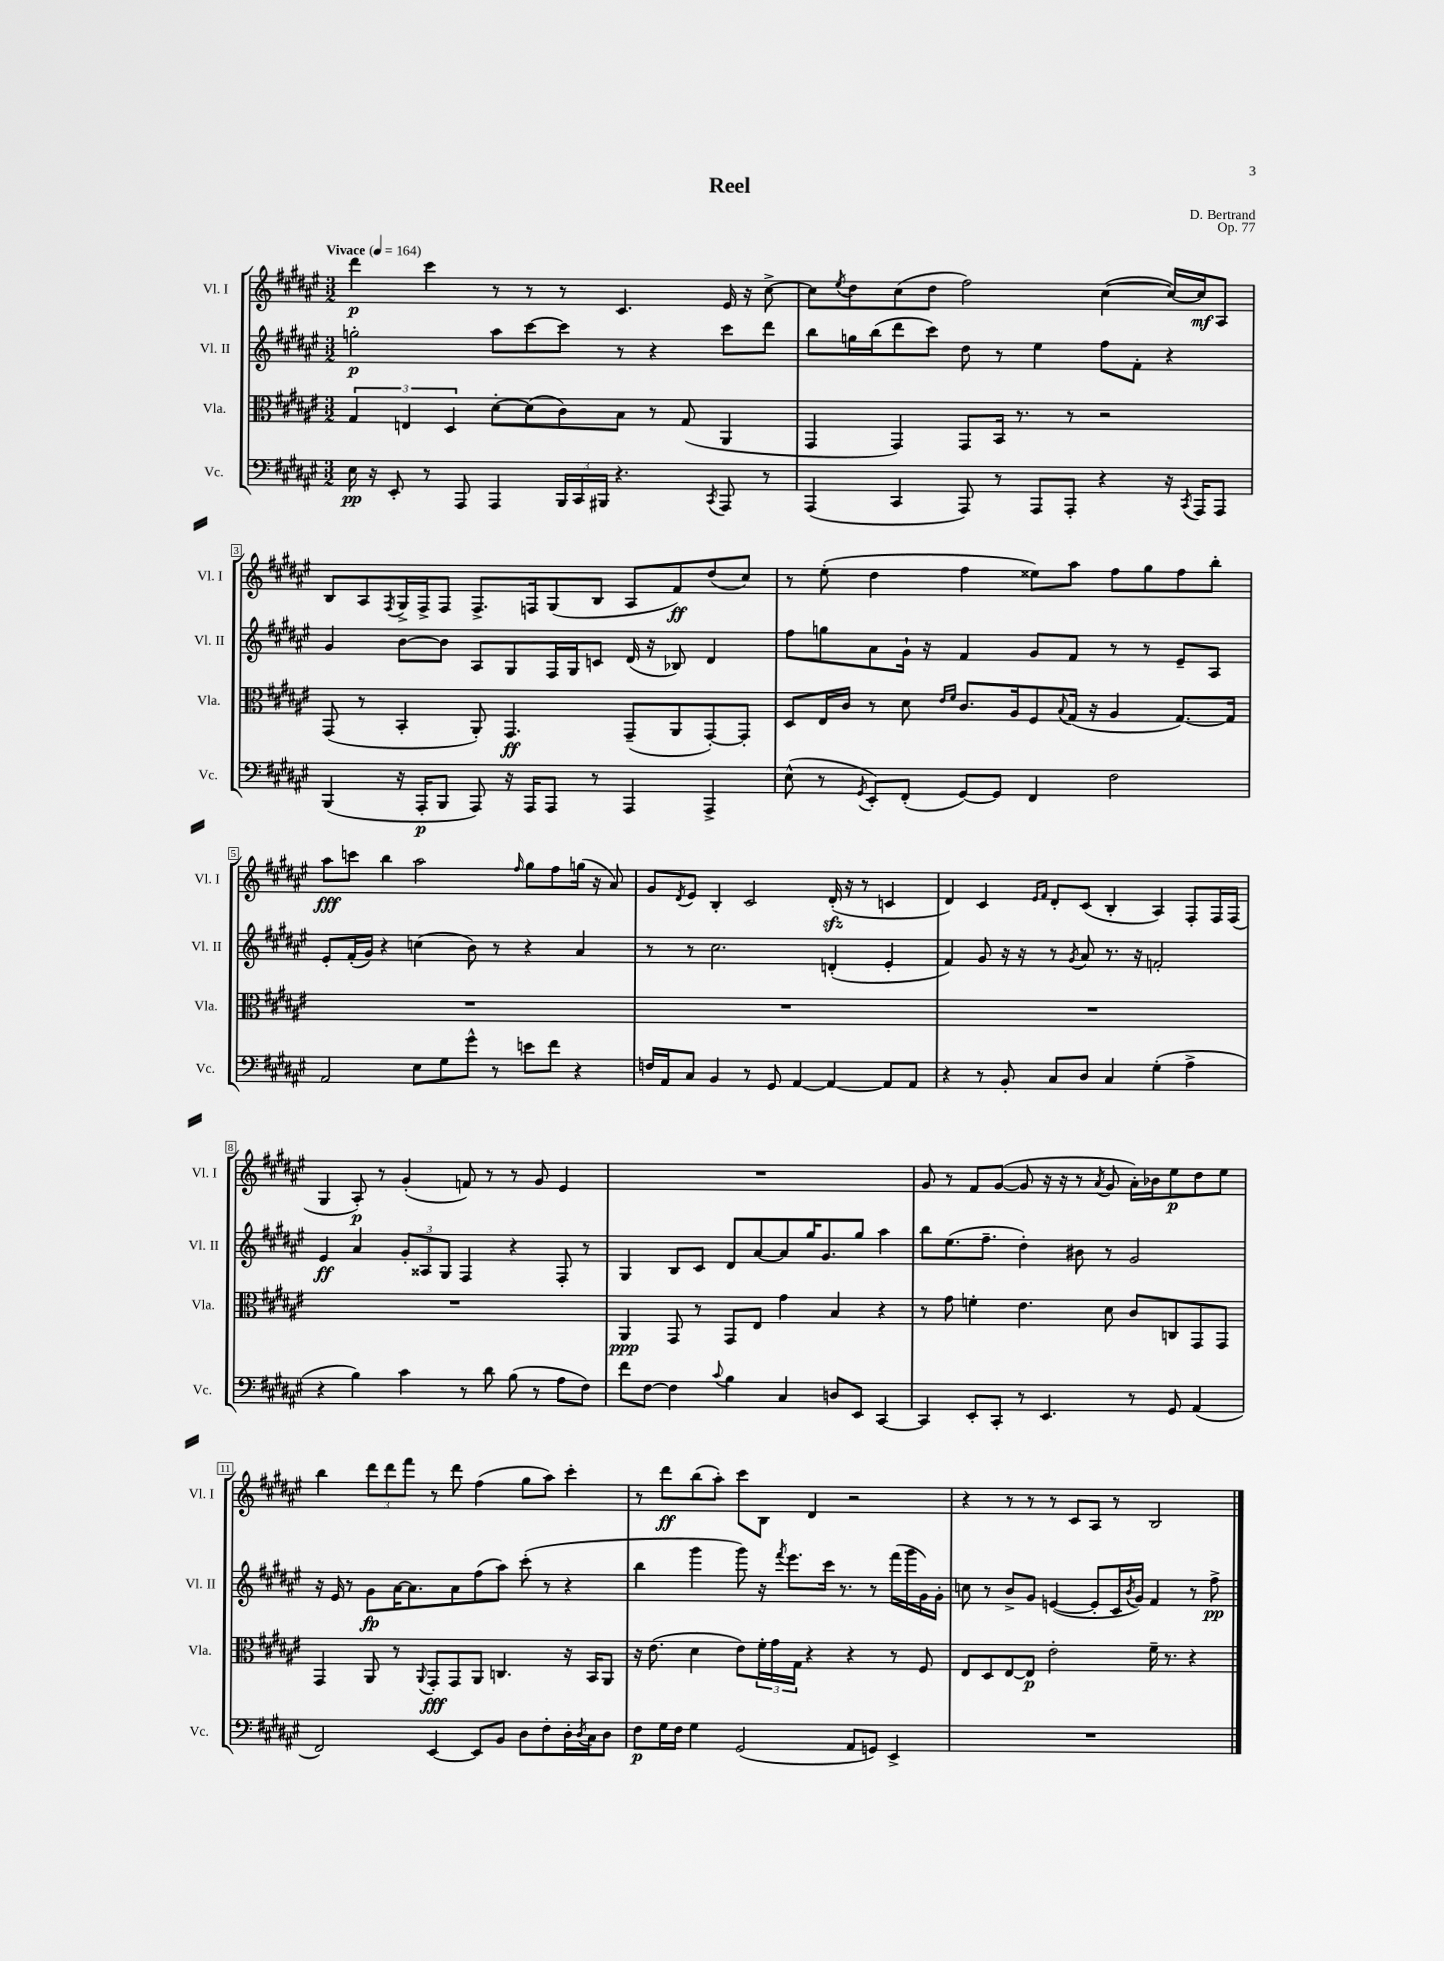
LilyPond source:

\header { title = "Reel" composer = "D. Bertrand" opus = "Op. 77" }
<<
\new StaffGroup <<
\new Staff = "s0" \with { instrumentName = "Vl. I" shortInstrumentName = "Vl. I" } {
    \clef treble \key fis \major \numericTimeSignature \time 3/2 \tempo "Vivace" 4 = 164
    dis'''4\p cis'''4 r8 r8 r8 cis'4. eis'16 r16 cis''8~-> |
    cis''8 \acciaccatura { eis''8 } dis''8 cis''8( dis''8 fis''2) cis''4~( cis''16~) cis''16\mf ais8 |
    b8 ais8 \acciaccatura { fis8 } gis16-> fis16-> fis8 fis8.-> f16 gis8( b8 ais8 fis'8\ff) dis''8( cis''8) |
    r8 eis''8-.( dis''4 fis''4 eisis''8) ais''8 fis''8 gis''8 fis''8 b''8-. |
    ais''8\fff c'''8 b''4 ais''2 \grace { fis''16 } gis''8 fis''8 g''16( r16 ais'8) |
    gis'8 \acciaccatura { dis'8 } eis'8 b4-. cis'2 dis'16-.\sfz( r16 r8 c'4 |
    dis'4) cis'4 \grace { eis'16 fis'16 } dis'8-. cis'8( b4-. ais4) fis8-. fis16 fis16( |
    gis4 ais8-.\p) r8 gis'4-.( f'8) r8 r8 gis'8 eis'4 |
    R1. |
    gis'8 r8 fis'8 gis'8~( gis'8 r16 r16 r8 \acciaccatura { ais'8 } gis'8 ais'16-.) bes'16 eis''8\p dis''8 eis''8 |
    b''4 \tuplet 3/2 { dis'''8 dis'''8 fis'''8 } r8 dis'''8 fis''4( gis''8 ais''8) cis'''4-. |
    r8 dis'''8\ff b''8( ais''8-.) cis'''8 b8 dis'4 r2 |
    r4 r8 r8 r8 cis'8 ais8 r8 b2 \bar "|." |
}
\new Staff = "s1" \with { instrumentName = "Vl. II" shortInstrumentName = "Vl. II" } {
    \clef treble \key fis \major \numericTimeSignature \time 3/2
    g''2-.\p ais''8 cis'''8~ cis'''8 r8 r4 cis'''8 dis'''8 |
    b''8 g''16 b''16( dis'''8 cis'''8) dis''8 r8 eis''4 fis''8 fis'8-. r4 |
    gis'4 b'8~ b'8 ais8 gis8 fis16 gis16 c'8 dis'16( r16 bes8) dis'4 |
    fis''8 g''8 ais'8 gis'16-! r16 fis'4 gis'8 fis'8 r8 r8 eis'8-- ais8 |
    eis'8-. fis'16-.( gis'16) r4 c''4( b'8) r8 r4 ais'4 |
    r8 r8 cis''2. d'4-.( eis'4-. |
    fis'4) gis'8 r16 r16 r8 \acciaccatura { gis'8 } ais'8 r8. r16 f'2-. |
    eis'4\ff ais'4 \tuplet 3/2 { gis'8-. aisis8 gis8 } fis4 r4 fis8-. r8 |
    gis4 b8 cis'8 dis'8 ais'8~ ais'8 gis''16 gis'8. gis''8 ais''4 |
    b''8 eis''8.( fis''8.-- dis''4-.) bis'8 r8 gis'2 |
    r16 eis'16 r8 gis'8\fp ais'16~ ais'8. ais'8 fis''8( ais''8) cis'''8-.( r8 r4 |
    b''4 gis'''4 gis'''8) r16 \acciaccatura { fis'''8 } eis'''8. cis'''16 r8. r8 fis'''16( gis'''16 gis'16) gis'16-. |
    c''8 r8 b'8-> gis'8 e'4~( e'8-. cis'16 \acciaccatura { b'8 } gis'16) fis'4 r8 fis''8->\pp \bar "|." |
}
\new Staff = "s2" \with { instrumentName = "Vla." shortInstrumentName = "Vla." } {
    \clef alto \key fis \major \numericTimeSignature \time 3/2
    \tuplet 3/2 { gis4 e4 dis4 } dis'8~-. dis'8( cis'8) b8 r8 gis8( ais,4 |
    gis,4 gis,4) gis,8 b,16 r8. r8 r2 |
    gis,8( r8 b,4-. ais,8-.) gis,4.\ff gis,8--( ais,8 gis,8~-.) gis,8-. |
    dis8 eis16 cis'16 r8 dis'8 \grace { eis'16 fis'16 } cis'8. ais16 fis8 \appoggiatura { b8 } gis16( r16 ais4 gis8.~) gis16 |
    R1. |
    R1. |
    R1. |
    R1. |
    ais,4\ppp gis,8 r8 gis,8 eis8 gis'4 b4 r4 |
    r8 gis'8 f'4-. eis'4. dis'8 cis'8 c8 gis,8 gis,8 |
    gis,4 ais,8 r8 \appoggiatura { ais,8 } gis,8-.\fff gis,8 ais,8 c4. r16 b,16 ais,8 |
    r16 eis'8.( dis'4 eis'8) \tuplet 3/2 { fis'16-. gis'16 gis16 } r4 r4 r8 fis8 |
    eis8 dis8 eis8~ eis8\p eis'2-. fis'16-- r8. r4 \bar "|." |
}
\new Staff = "s3" \with { instrumentName = "Vc." shortInstrumentName = "Vc." } {
    \clef bass \key fis \major \numericTimeSignature \time 3/2
    eis16\pp r16 eis,8-. r8 ais,,8 ais,,4 \tuplet 3/2 { b,,16 cis,16 bis,,16 } r4. \acciaccatura { cis,8 } ais,,8 r8 |
    ais,,4( cis,4 ais,,8) r8 ais,,8 ais,,8-. r4 r16 \acciaccatura { cis,8 } ais,,16 ais,,8 |
    b,,4( r16 ais,,16-.\p b,,8 ais,,8) r16 ais,,16 ais,,8 r8 ais,,4 ais,,4-> |
    eis8-^( r8 \acciaccatura { gis,8 } eis,8-.) fis,8-.( gis,8~) gis,8 fis,4 fis2 |
    ais,2 eis8 gis8 gis'8-^ r8 e'8 fis'8 r4 |
    f16 ais,16 cis8 b,4 r8 gis,8 ais,4~ ais,4~ ais,8 ais,8 |
    r4 r8 b,8-. cis8 dis8 cis4 gis4-.( ais4-> |
    r4 b4) cis'4 r8 dis'8 b8( r8 ais8 fis8) |
    fis'8 fis8~ fis4 \appoggiatura { cis'8 } b4 cis4 d8 eis,8 cis,4~ |
    cis,4 eis,8-. cis,8-. r8 eis,4. r8 gis,8 ais,4( |
    fis,2) eis,4~ eis,8 b,8 dis8 fis8-. dis16-. \acciaccatura { dis8 } cis16 dis8 |
    fis8\p gis16 fis16 gis4 gis,2( ais,8 g,8) eis,4-> |
    R1. \bar "|." |
}
>>
>>
\layout { \context { \Score \override BarNumber.stencil = #(make-stencil-boxer 0.1 0.3 ly:text-interface::print) } }
